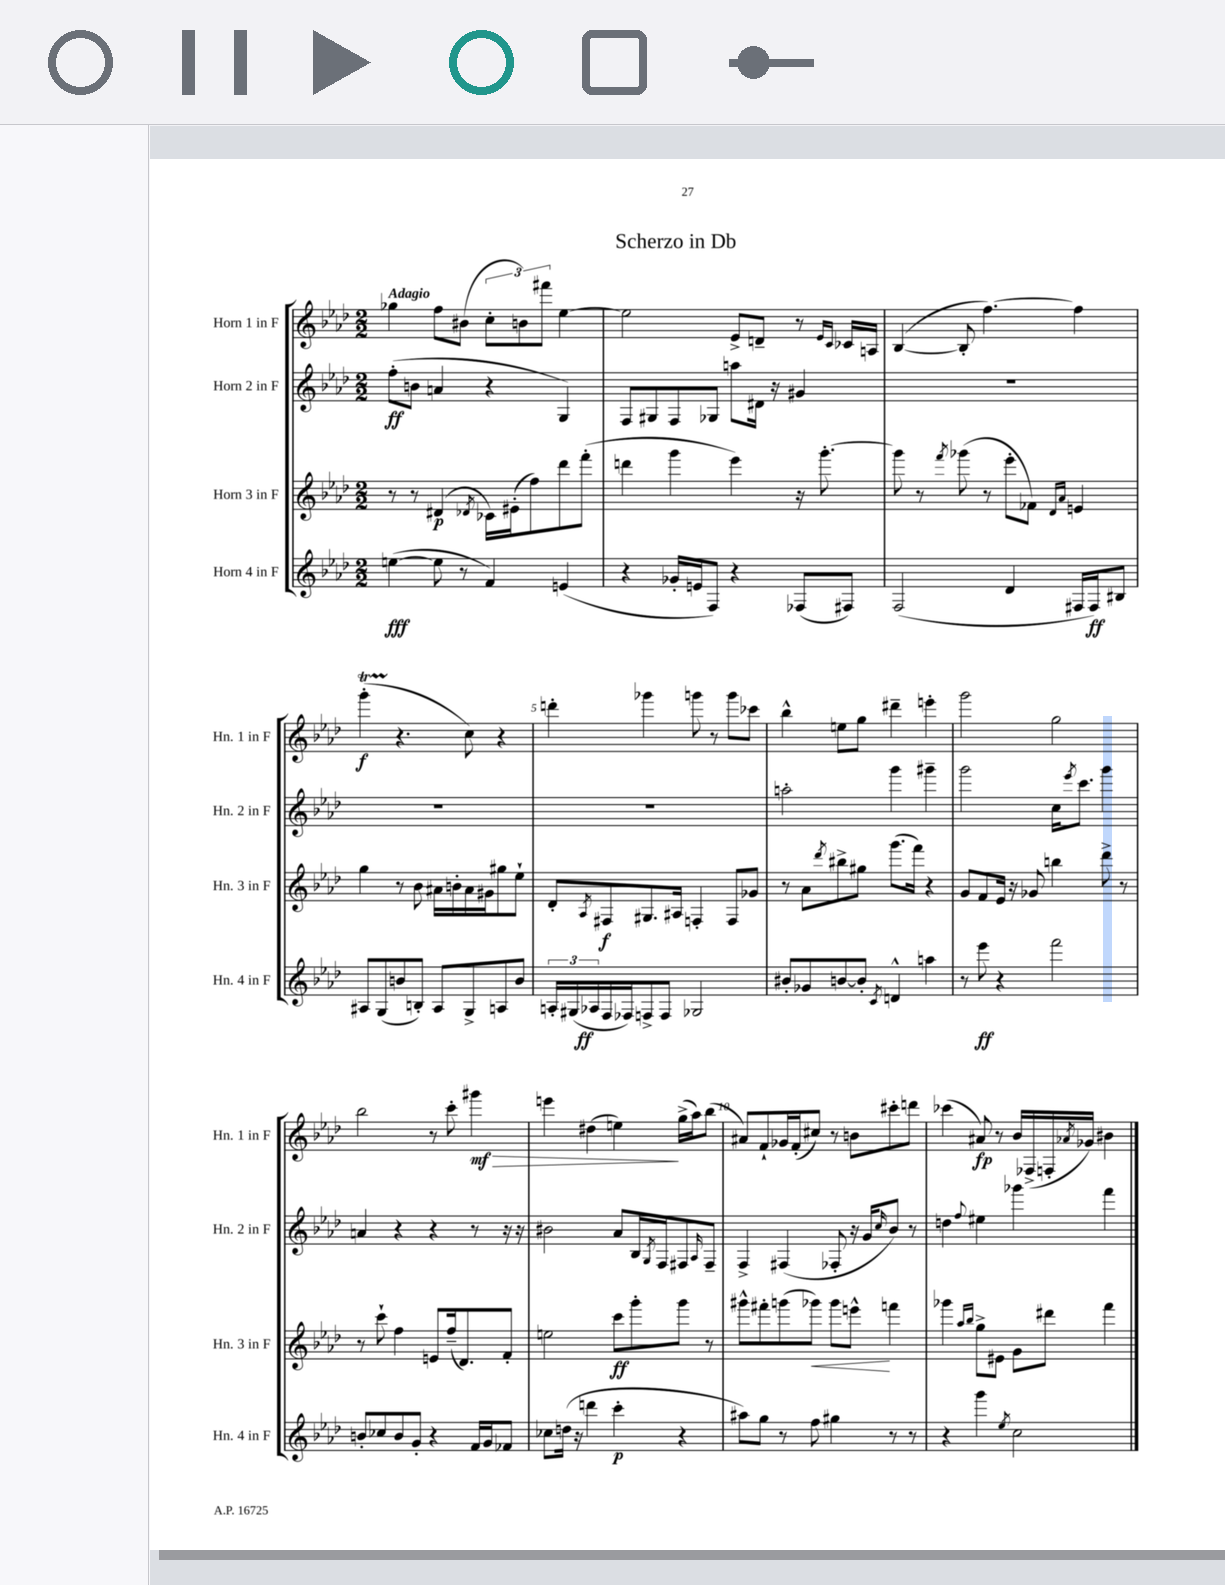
\header { title = "Scherzo in Db" }
<<
\new StaffGroup <<
\new Staff = "s0" \with { instrumentName = "Horn 1 in F" shortInstrumentName = "Hn. 1 in F" } {
    \clef treble \key aes \major \numericTimeSignature \time 2/2 \tempo "Adagio"
    ges''4 f''8 bis'8( \tuplet 3/2 { c''8-. b'8) fis'''8 } ees''4~ |
    ees''2 ees'8-> d'8-- r8 \grace { ees'16 c'16 } ces'16 a16 |
    bes4~( bes8-. f''4.~) f''4 |
    g'''4-.\startTrillSpan\f( r4.\stopTrillSpan c''8) r4 |
    d'''4-. ges'''4 g'''8 r8 g'''8 ces'''8 |
    bes''4-^ e''8 g''8 dis'''4-- e'''4-. |
    g'''2 g''2 |
    bes''2 r8 c'''8-. gis'''4\mf\> |
    e'''4 dis''4( e''4\!) g''16->( aes''16) bes''8( |
    ais'8) f'8-! ges'16 f'16-.( cis''8) r8 b'8 cis'''8-. d'''8 |
    ces'''4( ais'8\fp) r8 bes'16 fes16->( f16-. \acciaccatura { aes'8 } ges'16) bis'4 \bar "|." |
}
\new Staff = "s1" \with { instrumentName = "Horn 2 in F" shortInstrumentName = "Hn. 2 in F" } {
    \clef treble \key aes \major \numericTimeSignature \time 2/2
    f''8-.\ff( b'8 a'4 r4 g4) |
    f8 gis8 f8 ges8 a''8 dis'16 r16 gis'4 |
    R1 |
    R1 |
    R1 |
    a''2-. g'''4 gis'''4-- |
    g'''2 c''16 \acciaccatura { ees'''8 } c'''8. g'''4 |
    a'4 r4 r4 r8 r16 r16 |
    bis'2 aes'8 bes16 \acciaccatura { g8 } f16 fis8 \grace { aes16 } fis8-- |
    f4-> fis4( fes8-. r16 g'16 \grace { c''16 } bes'8) r8 |
    d''4 \appoggiatura { f''8 } eis''4 ges'''4 f'''4 \bar "|." |
}
\new Staff = "s2" \with { instrumentName = "Horn 3 in F" shortInstrumentName = "Hn. 3 in F" } {
    \clef treble \key aes \major \numericTimeSignature \time 2/2
    r8 r8 dis'4\p( \acciaccatura { des'8 } ces'16) eis'16-.( f''8) des'''8 f'''8-.( |
    d'''4 g'''4 ees'''4) r16 g'''8.~-. |
    g'''8 r8 \acciaccatura { f'''8 } ges'''8( r8 ees'''8-. fes'8) \grace { des'16 aes'16 } e'4 |
    g''4 r8 bes'8 ais'16 b'16-. ais'16 gis'16 gis''8 ees''8-! |
    des'8-. \acciaccatura { aes8 } fis8\f gis8. ais16 f4-. f8 ges'8 |
    r8 aes'8 \acciaccatura { des'''8 } bis''8-> gis''8 g'''8.( f'''16) r4 |
    g'8 f'8 ees'16 r16 ges'8 b''4 des'''8-> r8 |
    r8 c'''8-! f''4 e'8 f''16--( des'8.) f'8-. |
    e''2 c'''8\ff g'''8-. g'''8 r8 |
    gis'''8-^ fis'''8-. g'''8( ges'''8\<) ges'''8 e'''8-^\! f'''4 |
    ges'''4 \grace { aes''16 bes''16 } g''8-> eis'8 g'8 dis'''8 f'''4 \bar "|." |
}
\new Staff = "s3" \with { instrumentName = "Horn 4 in F" shortInstrumentName = "Hn. 4 in F" } {
    \clef treble \key aes \major \numericTimeSignature \time 2/2
    e''4~\fff( e''8 r8 f'4) e'4( |
    r4 ges'16-. e'16 f8) r4 fes8( fis8) |
    f2( des'4 fis16 fis16\ff) bis8 |
    ais8 g8( b'8 b8-.) ais8 g8-> a8 b'8 |
    \tuplet 3/2 { a16-. gis16( aes16\ff } f16 fes16) f8-> f8 ges2 |
    bis'8-. ges'8 b'8~ b'8-. \acciaccatura { c'8 } d'4-^ a''4 |
    r8 ees'''8\ff r4 f'''2 |
    b'8-. ces''8 b'8 g'8-. r4 f'16 g'16 fes'8 |
    ces''8 d''16( r16 d'''4 c'''4-.\p r4 |
    ais''8) g''8 r8 f''8 gis''4 r8 r8 |
    r4 g'''4 \acciaccatura { ees''8 } c''2 \bar "|." |
}
>>
>>
\layout { \context { \Score \override BarNumber.break-visibility = ##(#f #t #t) barNumberVisibility = #(every-nth-bar-number-visible 5) } }
